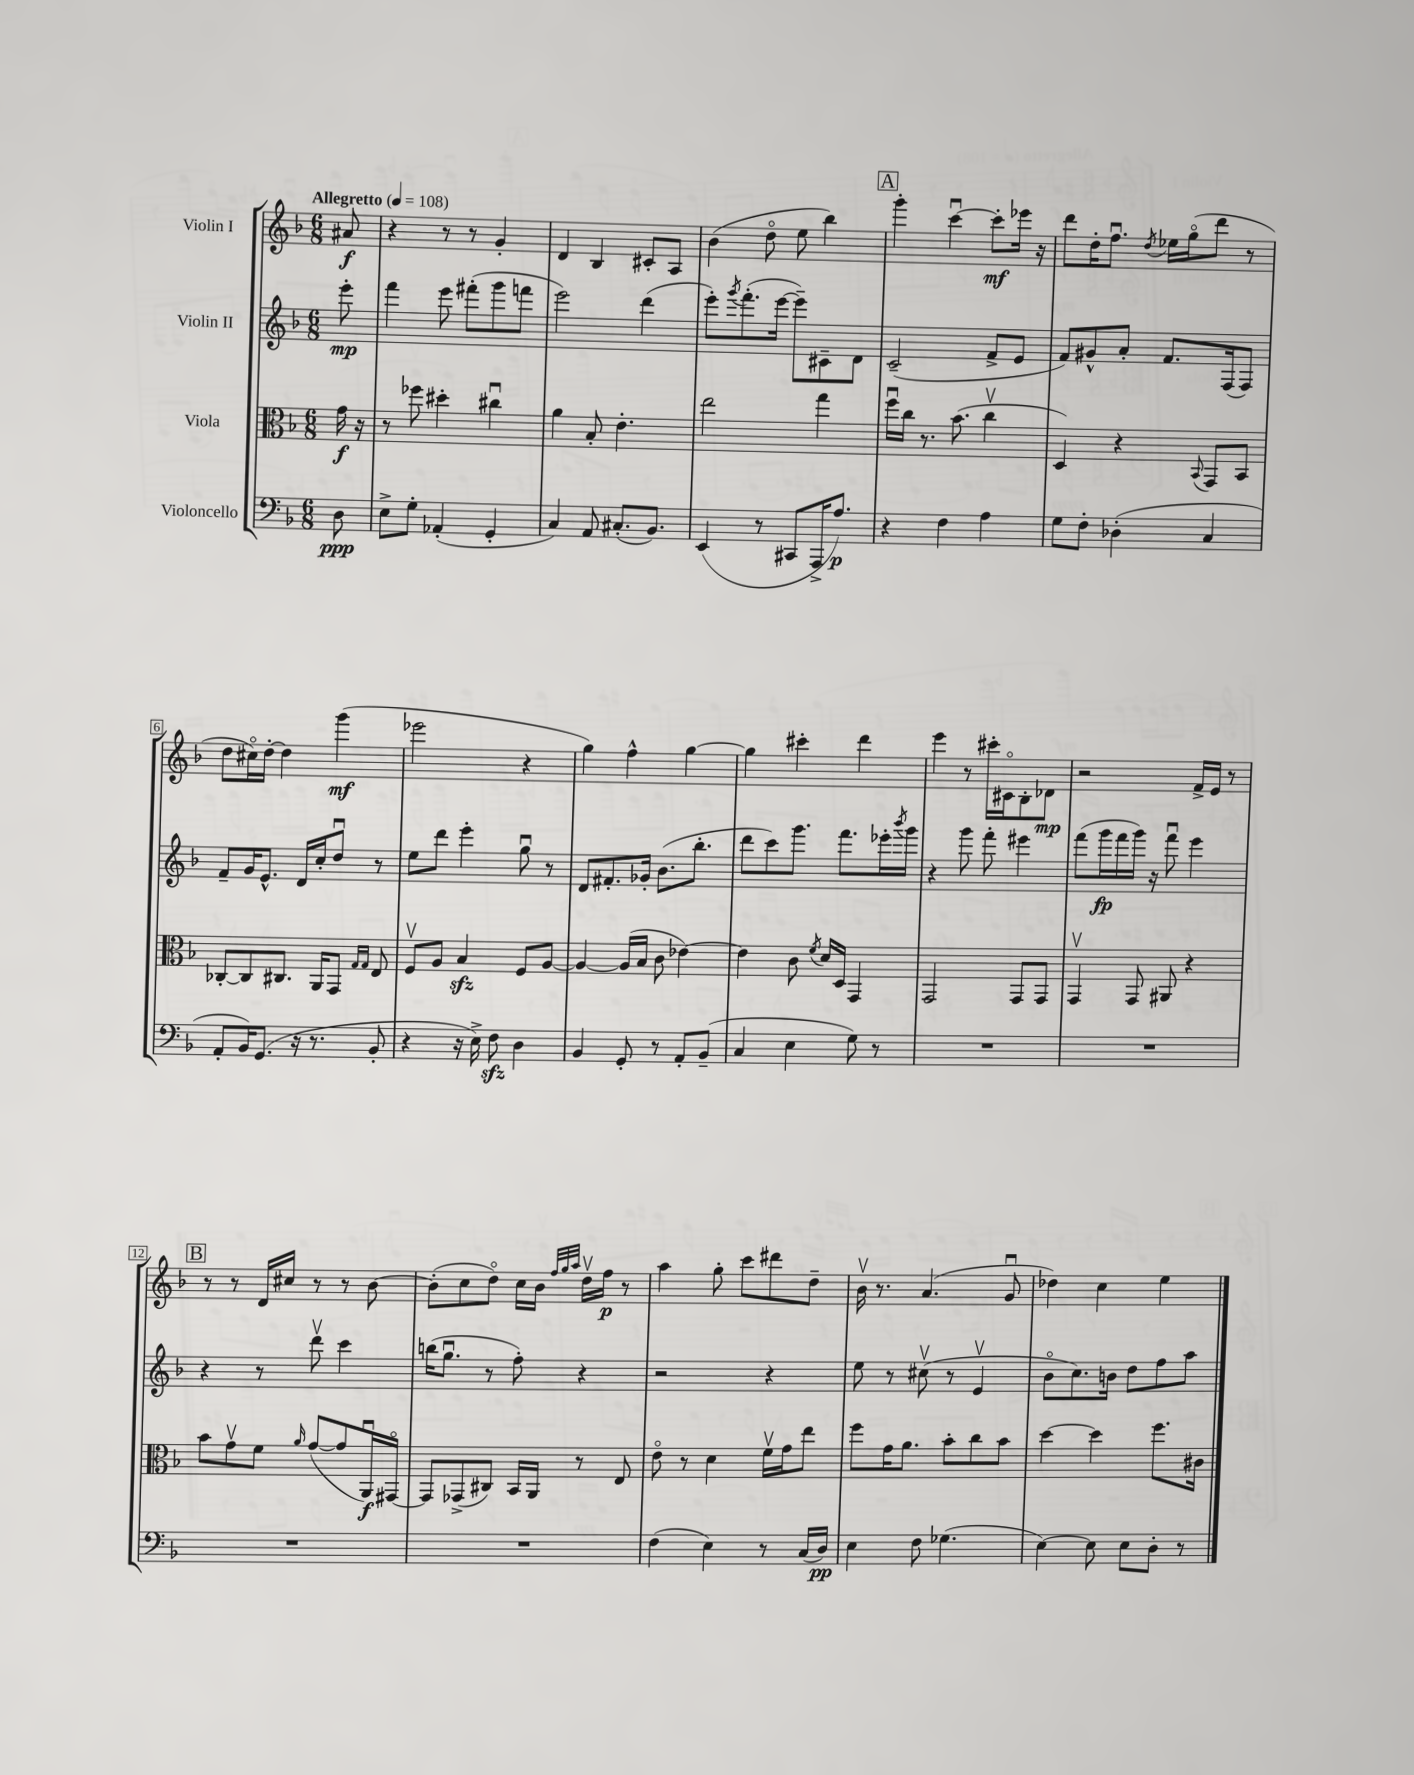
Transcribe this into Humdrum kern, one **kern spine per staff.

**kern	**dynam	**kern	**dynam	**kern	**dynam	**kern	**dynam
*part4	*part4	*part3	*part3	*part2	*part2	*part1	*part1
*staff4	*staff4	*staff3	*staff3	*staff2	*staff2	*staff1	*staff1
*I"Violoncello	*	*I"Viola	*	*I"Violin II	*	*I"Violin I	*
*clefF4	*	*clefC3	*	*clefG2	*	*clefG2	*
*k[b-]	*	*k[b-]	*	*k[b-]	*	*k[b-]	*
*M6/8	*	*M6/8	*	*M6/8	*	*M6/8	*
*MM108	*	*MM108	*	*MM108	*	*MM108	*
=	=	=	=	=	=	=	=
!	!	!	!	!	!	!LO:TX:a:B:t=Allegretto	!
8D\	ppp	16g\	f	8eee'\	mp	8a#X/	f
.	.	16r	.	.	.	.	.
=1	=1	=1	=1	=1	=1	=1	=1
8E^\L	.	8r	.	4fff\	.	4r	.
8G'\J	.	8ff-X\	.	.	.	.	.
(4AA-X'/	.	4dd#X'\	.	8eee\	.	8r	.
.	.	.	.	(8fff#X'\L	.	8r	.
4GG'/	.	4cc#Xu\	.	8ggg\	.	4g'/	.
.	.	.	.	8fffn\J	.	.	.
=2	=2	=2	=2	=2	=2	=2	=2
4C/)	.	4a\	.	2eee\)	.	4d/	.
8AA/	.	8B-'/	.	.	.	4B-/	.
(8.C#X'/L	.	4.e'\	.	.	.	.	.
.	.	.	.	(4ddd\	.	8c#X'/L	.
8.BB-/J)	.	.	.	.	.	.	.
.	.	.	.	.	.	8A/J	.
=3	=3	=3	=3	=3	=3	=3	=3
(4EE/	.	2ee\	.	8eee'\L)	.	(4b-\	.
.	.	.	.	8qggg/	.	.	.
.	.	.	.	(8.fff'\	.	.	.
8r	.	.	.	.	.	8dd\	.
.	.	.	.	[16eee\Jk	.	.	.
8CC#X/L	.	.	.	8eee~\L])	.	8ee\	.
16AAA^/K	.	4gg\	.	8c#X~\	.	4bb-\)	.
8.A/J)	p	.	.	.	.	.	.
.	.	.	.	8d\J	.	.	.
!!LO:REH:place=s1:t=A
=4	=4	=4	=4	=4	=4	=4	=4
4r	.	16ffu\LL	.	(2c~/	.	4ggg'\	.
.	.	16cc\JJ	.	.	.	.	.
.	.	8.r	.	.	.	.	.
4F\	.	.	.	.	.	[4cccu\	.
.	.	(8.b-\	.	.	.	.	.
4A\	.	4ccv\	.	8f^/L	.	8ccc'\L]	mf
.	.	.	.	8e/J	.	16eee-X\Jk	.
.	.	.	.	.	.	16r	.
=5	=5	=5	=5	=5	=5	=5	=5
8G\L	.	4D/)	.	8f/L)	.	8ddd\L	.
8F'\J	.	.	.	8g#X^^/	.	16dd'\K	.
.	.	.	.	.	.	8.ffu\J	.
(4D-X'\	.	4r	.	8a'/J	.	.	.
.	.	.	.	.	.	8qdd/	.
.	.	.	.	8.f/L	.	16ee-X\LL	.
.	.	.	.	.	.	(16gg\J	.
.	.	8qqBB-/	.	.	.	.	.
4C/	.	8GG/L	.	.	.	8ddd\J	.
.	.	.	.	(16F/k	.	.	.
.	.	8BB-/J	.	8F/J)	.	8r	.
!!LO:LB:g=z
=6	=6	=6	=6	=6	=6	=6	=6
8AA'/L	.	[8C-X'/L	.	8f~/L	.	8dd\L	.
16BB-/K)	.	8C-/]	.	16g/K	.	16cc#X\L)	.
(8.GG/J	.	.	.	8.e^^/J	.	[16dd'\JJ	.
.	.	8.C#X/J	.	.	.	4dd\]	.
16r	.	.	.	16d/LL	.	.	.
8.r	.	16AA/KL	.	16cc'/J	.	.	.
.	.	8GG/J	.	8ddu/J	.	(4ggg\	mf
.	.	16qqG/LL	.	.	.	.	.
.	.	16qqG/JJ	.	.	.	.	.
8BB-'/	.	8E/	.	8r	.	.	.
=7	=7	=7	=7	=7	=7	=7	=7
4r	.	8Fv/L	.	8ee\L	.	2eee-X\	.
.	.	8A/J	.	8ddd\J	.	.	.
16r	.	4B-zz/	.	4eee'\	.	.	.
16E^\)	.	.	.	.	.	.	.
8Fzz\	.	.	.	.	.	.	.
4D\	.	8F/L	.	8ggu\	.	4r	.
.	.	[8A/J	.	8r	.	.	.
=8	=8	=8	=8	=8	=8	=8	=8
4BB-/	.	4A/_	.	8d/L	.	4gg\)	.
.	.	.	.	8.f#X'/	.	.	.
8GG'/	.	(16A/LL]	.	.	.	4ff^^\	.
.	.	16B-/JJ	.	16g-X'/Jk	.	.	.
8r	.	8c\	.	(8.b-\L	.	.	.
8AA'/L	.	[4e-X\)	.	.	.	[4gg\	.
.	.	.	.	8.bb-'\J	.	.	.
(8BB-~/J	.	.	.	.	.	.	.
=9	=9	=9	=9	=9	=9	=9	=9
4C/	.	4e-\]	.	8ddd\L	.	4gg\]	.
.	.	.	.	8ccc\)	.	.	.
4E\	.	8c\	.	8.ggg\J	.	4ccc#X'\	.
.	.	8qf/	.	.	.	.	.
.	.	16d/LL	.	.	.	.	.
.	.	16D/JJ	.	8.fff\L	.	.	.
8G\)	.	4GG/	.	.	.	4ddd\	.
8r	.	.	.	16eee-X'\L	.	.	.
.	.	.	.	8qbbb-/	.	.	.
.	.	.	.	16ggg\JJ	.	.	.
=10	=10	=10	=10	=10	=10	=10	=10
2.r	.	2GG/	.	4r	.	4eee\	.
.	.	.	.	8ggg\	.	8r	.
.	.	.	.	8fff'\	.	16ccc#X'\LL	.
.	.	.	.	.	.	16c#X\J	.
.	.	8GG/L	.	4eee#X\	.	8B-'\	.
.	.	8GG/J	.	.	.	8d-X\J	mp
=11	=11	=11	=11	=11	=11	=11	=11
2.r	.	4GGv/	.	(8fff\L	.	2r	.
.	.	.	.	16ggg\L	fp	.	.
.	.	.	.	16fff\	.	.	.
.	.	8GG/	.	16ggg\JJ)	.	.	.
.	.	.	.	16r	.	.	.
.	.	8AA#X/	.	8fffu\	.	.	.
.	.	4r	.	4eee\	.	16f^/LL	.
.	.	.	.	.	.	16e/JJ	.
.	.	.	.	.	.	8r	.
!!LO:LB:g=z
!!LO:REH:place=s1:t=B
=12	=12	=12	=12	=12	=12	=12	=12
2.r	.	8b-\L	.	4r	.	8r	.
.	.	8gv\	.	.	.	8r	.
.	.	8f\J	.	8r	.	16d/LL	.
.	.	.	.	.	.	16cc#X/JJ	.
.	.	16qqa/	.	.	.	.	.
.	.	([8g/L	.	8dddv\	.	8r	.
.	.	8g/]	.	4ccc\	.	8r	.
.	.	16AAu/L)	f	.	.	[8b-\	.
.	.	[16GG#X/JJ	.	.	.	.	.
=13	=13	=13	=13	=13	=13	=13	=13
2.r	.	8GG#/L]	.	(16bbn\KL	.	(8b-'\L]	.
.	.	.	.	8.ggu\J	.	.	.
.	.	(8GG-X^/	.	.	.	8cc\	.
.	.	8C#X/J)	.	8r	.	8dd\J)	.
.	.	16BB-/LL	.	8ff'\)	.	16cc\LL	.
.	.	16AA/JJ	.	.	.	16b-\JJ	.
.	.	.	.	.	.	32qqff/LLL	.
.	.	.	.	.	.	32qqgg/	.
.	.	.	.	.	.	32qqaa/JJJ	.
.	.	8r	.	4r	.	16ddv\LL	.
.	.	.	.	.	.	16ff\JJ	p
.	.	8E/	.	.	.	8r	.
=14	=14	=14	=14	=14	=14	=14	=14
(4F\	.	8e\	.	2r	.	4aa\	.
.	.	8r	.	.	.	.	.
4E\)	.	4d\	.	.	.	8gg'\	.
.	.	.	.	.	.	8ccc\L	.
8r	.	16fv\LL	.	4r	.	8ddd#X\	.
.	.	16g\J	.	.	.	.	.
(16C/LL	.	8ee\J	.	.	.	8dd~\J	.
16D/JJ)	pp	.	.	.	.	.	.
=15	=15	=15	=15	=15	=15	=15	=15
4E\	.	8ff\L	.	8ee\	.	16b-v\	.
.	.	.	.	.	.	8.r	.
.	.	16g\K	.	8r	.	.	.
.	.	8.a\J	.	.	.	.	.
8F\	.	.	.	(8cc#Xv\	.	(4.a/	.
(4.G-X\	.	8b-'\L	.	8r	.	.	.
.	.	8cc\	.	4ev/	.	.	.
.	.	8b-\J	.	.	.	8gu/	.
=16	=16	=16	=16	=16	=16	=16	=16
[4E\)	.	[4dd\	.	8b-\L	.	4dd-X\)	.
.	.	.	.	8.cc\)	.	.	.
8E\]	.	4dd\]	.	.	.	4cc\	.
.	.	.	.	16bn\Jk	.	.	.
8E\L	.	.	.	8dd\L	.	.	.
8D'\J	.	8.ff\L	.	8ff\	.	4ee\	.
8r	.	.	.	8aa\J	.	.	.
.	.	16c#X\Jk	.	.	.	.	.
==	==	==	==	==	==	==	==
*-	*-	*-	*-	*-	*-	*-	*-
